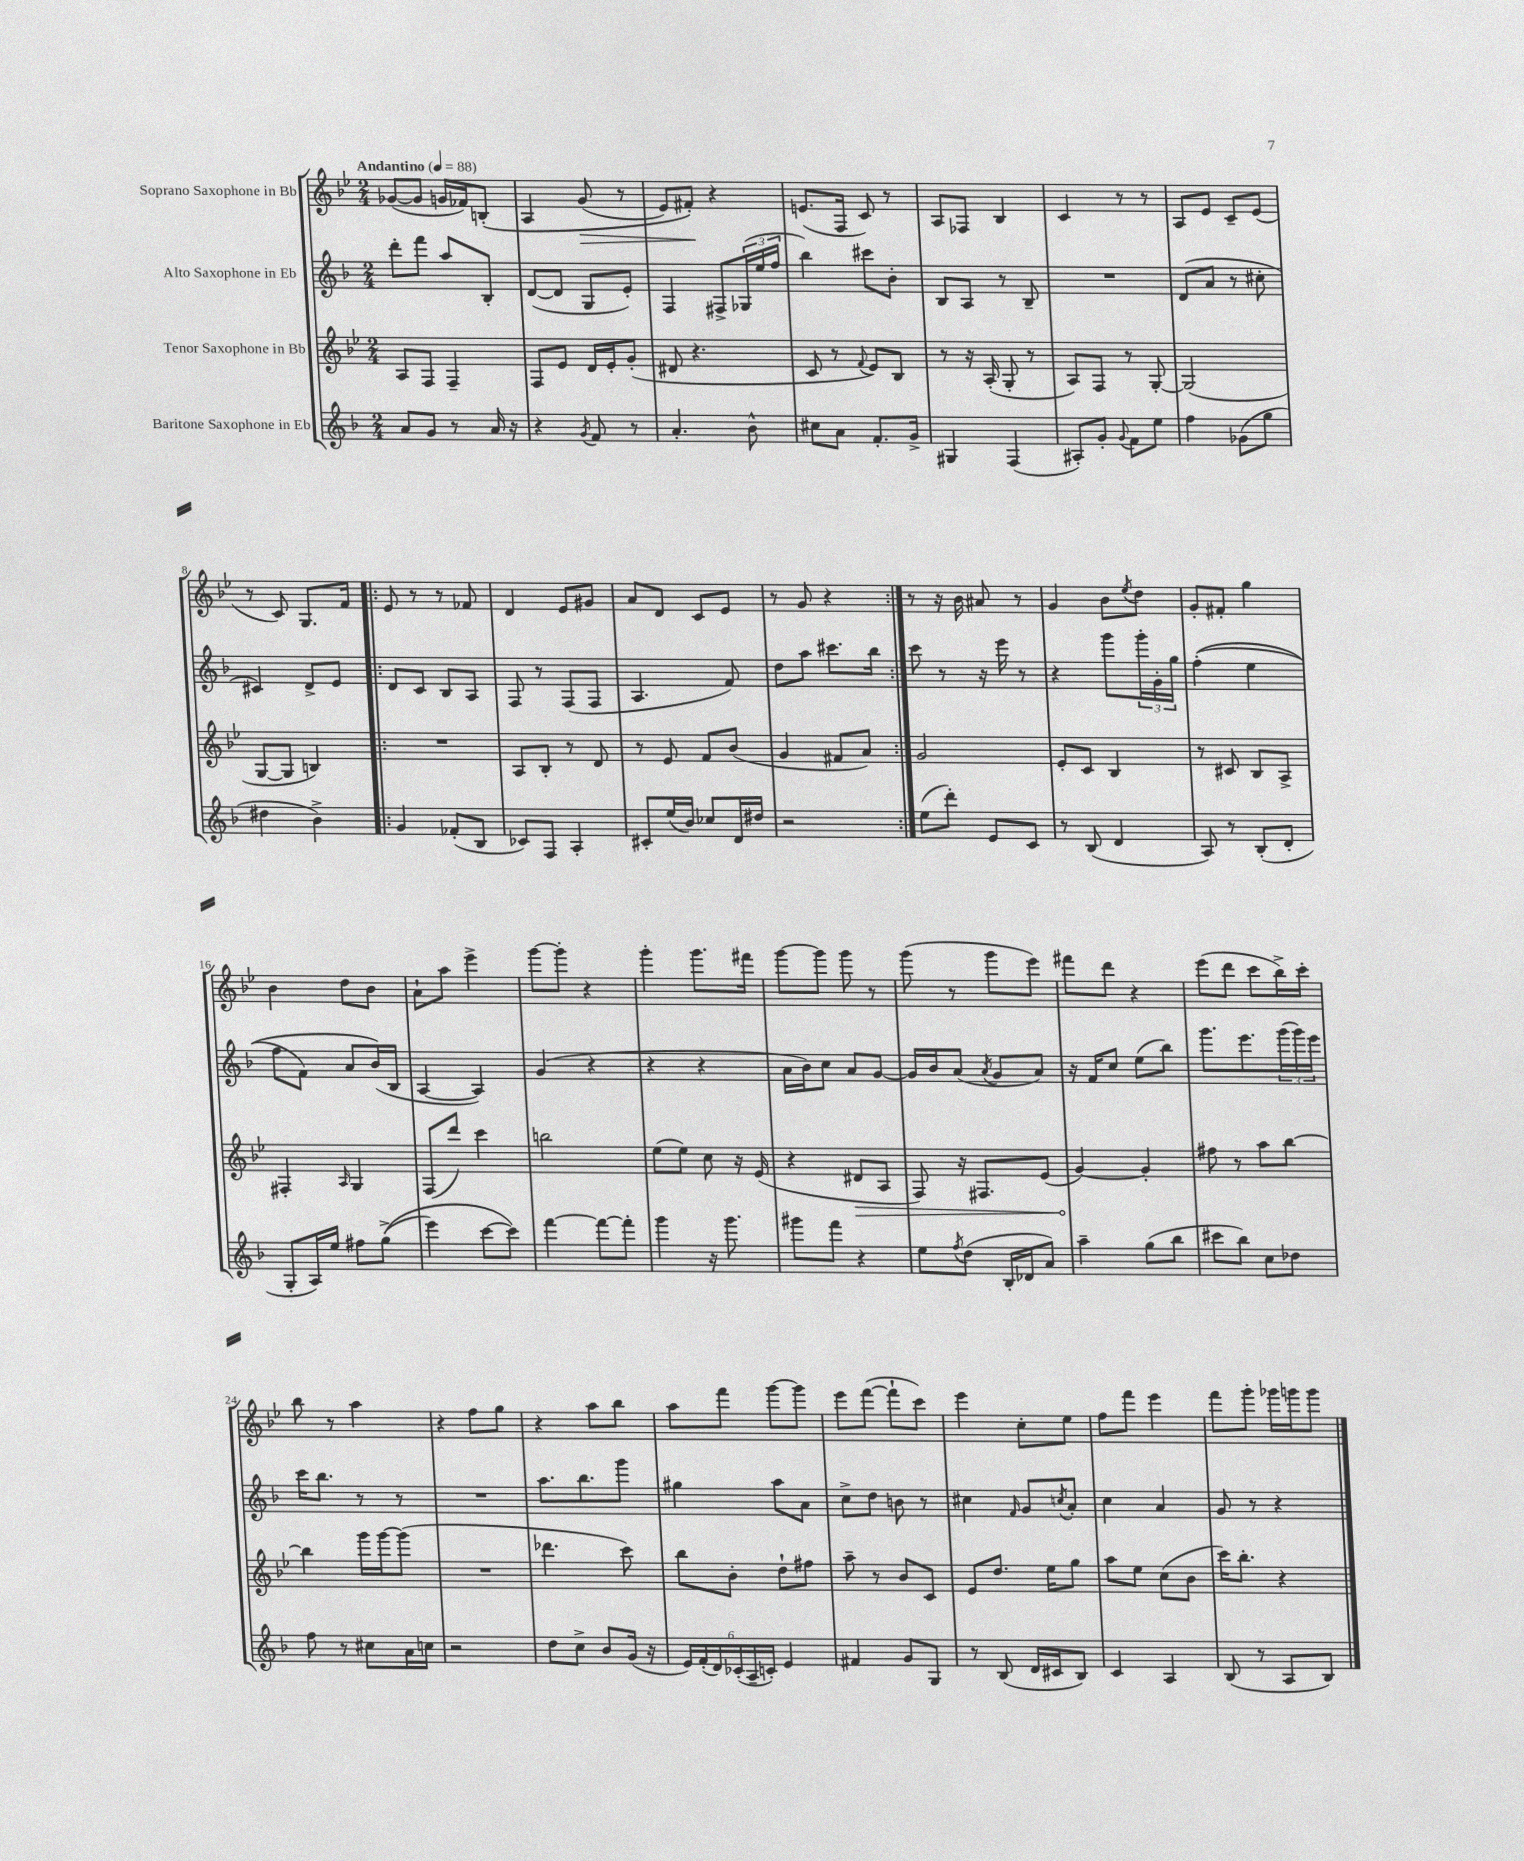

**kern	**kern	**kern	**kern
*staff4	*staff3	*staff2	*staff1
*clefG2	*clefG2	*clefG2	*clefG2
*k[b-]	*k[b-e-]	*k[b-]	*k[b-e-]
*M2/4	*M2/4	*M2/4	*M2/4
*MM88	*MM88	*MM88	*MM88
8a/L	8A/L	8ddd'\L	([8g-/L
8g/J	8F/J	8fff\J	8g-/]J
8r	4F~/	8aa/L	16g/LL
.	.	.	16f-/J)
16a/	.	8B-'/J	&(8B'/J
16r	.	.	.
=	=	=	=
4r	8F/L	([8d/L	4A/
.	8e-/J	8d/]J	.
8qg/	.	.	.
8f/	16d/LL	8G/L	(8g/
.	16e-'/J	.	.
8r	(8g'/J	8e'/J)	8r
=	=	=	=
4.a'/	8d#/	4F/	8e-/L)
.	4.r	.	8f#'/J&)
.	.	8F#^/L	4r
8b-^^\	.	(24G-/L	.
.	.	24ee/	.
.	.	24ff/JJ	.
=	=	=	=
8cc#\L	8c/	4bb-\)	(8.e/L
8a\J	8r	.	.
.	.	.	16F/Jk
.	8qqf/	.	.
8.f'/L	8e-/L)	8ccc#\L	8c/)
.	8B-/J	8b-'\J	8r
16g^/Jk	.	.	.
=	=	=	=
4G#/	8r	8B-/L	8A/L
.	16r	8A/J	8F-/J
.	(16A'/	.	.
(4F/	8G'/	8r	4B-/
.	8r	8B-~/	.
=	=	=	=
8A#'/L)	8A/L)	2r	4c/
8g'/J	8F/J	.	.
8qqg/	.	.	.
8f\L	8r	.	8r
8ee\J	[8G'/	.	8r
=	=	=	=
4ff\	(2G/]	(8d/L	8A/L
.	.	8a/J	8e-/J
(8g-\L	.	8r	8c~/L
8gg\J	.	8cc#'\	(8e-/J
=	=	=	=
4dd#\	[8G/L	4c#/)	8r
.	8G/]J	.	8c/)
4b-^\)	4B/)	8d^/L	8.G/L
.	.	8e/J	.
.	.	.	16f/Jk
=!|:	=!|:	=!|:	=!|:
4g/	2r	8d/L	8e-/
.	.	8c/J	8r
(8f-'/L	.	8B-/L	8r
8B-/J	.	8A/J	8f-/
=	=	=	=
8c-/L)	8A/L	8F/	4d/
8F/J	8B-'/J	8r	.
4A'/	8r	(8F/L	8e-/L
.	8d/	8F/J	8g#/J
=	=	=	=
8c#'/L	8r	4.A/	8a/L
(16ee/L	8e-/	.	8d/J
16b-/JJ)	.	.	.
8cc-/L	8f/L	.	8c/L
16d/L	(8b-/J	8f/)	8e-/J
16dd#/JJ	.	.	.
=	=	=	=
2r	4g/	8dd\L	8r
.	.	8aa\J	8g/
.	8f#/L	8.ccc#\L	4r
.	8a/J)	.	.
.	.	16bb-\Jk	.
=:|!	=:|!	=:|!	=:|!
(8ee\L	2g/	8ccc\	8r
8ddd'\J)	.	8r	16r
.	.	.	16b-\
8e/L	.	16r	8a#/
.	.	16eee\	.
8c/J	.	8r	8r
=	=	=	=
8r	8e-'/L	4r	4g/
(8B-/	8c/J	.	.
4d/	4B-/	8ggg\L	8b-\L
.	.	.	8qee-/
.	.	24ggg'\L	8dd\J
.	.	24g'\	.
.	.	24gg\JJ	.
=	=	=	=
8A/)	8r	&((4ff'\	8g'/L
8r	8c#/	.	8f#'/J
(8B-'/L	8B-/L	4ee\	4gg\
8d'/J	8A^/J	.	.
=	=	=	=
8G'/L	4F#'/	8ff\L	4b-\
16A/L)	.	8f\J)	.
16ee/JJ	.	.	.
.	16qqA/	.	.
8ff#\L	4G/	8a/L	8dd\L
&((8gg^\J	.	(16b-/L&)	8b-\J
.	.	16B-/JJ	.
=	=	=	=
4eee\)	(8F/L	[4A/	8a`\L
.	8ddd/J)	.	8aa\J
[8ccc\L	4ccc\	4A/])	4eee-^\
8ccc\]J&)	.	.	.
=	=	=	=
[4fff\	2bb\	(4g/	[8ggg\L
.	.	.	8ggg'\]J
8fff\_L	.	4r	4r
8fff'\]J	.	.	.
=	=	=	=
4ggg\	(8ee-\L	4r	4ggg'\
.	8ee-\J)	.	.
16r	8cc\	4r	8.ggg\L
8.ggg\	.	.	.
.	16r	.	.
.	(16e-/	.	16fff#\Jk
=	=	=	=
8ggg#\L	4r	16a\LL	[8ggg\L
.	.	16b-\J)	.
8fff\J	.	8cc\J	8ggg\]J
4r	8d#/L	8a/L	8ggg\
.	8A/J	[8g/J	8r
=	=	=	=
8ee\L	8F/)	16g/]LL	(8ggg\
.	.	16b-/J	.
8qff/	.	.	.
(8dd\J	16r	(8a/J	8r
.	8.F#/L	.	.
.	.	8qa/	.
16B-'/LL	.	8g/L	8ggg\L
16d-/J	.	.	.
8a/J)	(8e-/J	8a/J)	8eee-\J)
=	=	=	=
4aa~\	[4g/)	16r	8fff#\L
.	.	16f/LK	.
.	.	8cc/J	8ddd\J
(8gg\L	4g'/]	(8ee\L	4r
8bb-\J	.	8bb-\J)	.
=	=	=	=
8ccc#\L	8ff#\	8.ggg\L	(8eee-\L
8bb-\J)	8r	.	8ddd\J
.	.	8.eee\	.
8cc\L	8aa\L	.	8ccc\L
8dd-\J	[8bb-\J	(24ggg\L	16bb-^\L)
.	.	24ggg\)	.
.	.	.	16ccc'\JJ
.	.	24eee\JJ	.
=	=	=	=
8ff\	4bb-\]	16ccc\LK	8bb-\
.	.	8.bb-\J	.
8r	.	.	8r
8cc#\L	16ggg\LL	8r	4aa\
.	[16ggg\J	.	.
16a\L	(8ggg\]J	8r	.
16cc\JJ	.	.	.
=	=	=	=
2r	2r	2r	4r
.	.	.	8ff\L
.	.	.	8gg\J
=	=	=	=
8dd\L	4.ddd-\	8.aa\L	4r
8cc^\J	.	.	.
.	.	8.bb-\	.
8b-/L	.	.	8aa\L
(16g/Jk	8ccc\)	8ggg\J	8bb-\J
16r	.	.	.
=	=	=	=
24e/LL)	8bb-\L	4gg#\	8aa\L
(24f'/	.	.	.
24d/)	.	.	.
(24c-'/	8b-'\J	.	8fff\J
24A~/	.	.	.
24c'/JJ)	.	.	.
4e/	8dd`\L	8aa\L	[8ggg\L
.	8ff#\J	8a\J	8ggg\]J
=	=	=	=
4f#/	8aa~\	8cc^\L	8eee-\L
.	8r	8dd\J	([8fff\J
8g/L	8b-/L	8b\	8fff`\]L
8G/J	8c/J	8r	8ccc\J)
=	=	=	=
8r	8e-/L	4cc#\	4eee-\
(8B-/	8.dd/J	.	.
.	.	16qqf/	.
16d/LL	.	8g/L	8cc'\L
16c#/J	16ee-\LK	.	.
.	.	8qcc/	.
8B-/J)	8gg\J	8a'/J	8ee-\J
=	=	=	=
4c/	8aa\L	4cc\	8ff\L
.	8ee-\J	.	8fff\J
4A/	(8cc\L	4a/	4eee-\
.	8b-\J	.	.
=	=	=	=
(8B-/	16ccc\LK)	8g/	8fff\L
.	8.bb-'\J	.	.
8r	.	8r	8ggg'\J
8A/L	4r	4r	16ggg-\LL
.	.	.	16ggg\J
8B-/J)	.	.	8ggg\J
==	==	==	==
*-	*-	*-	*-
